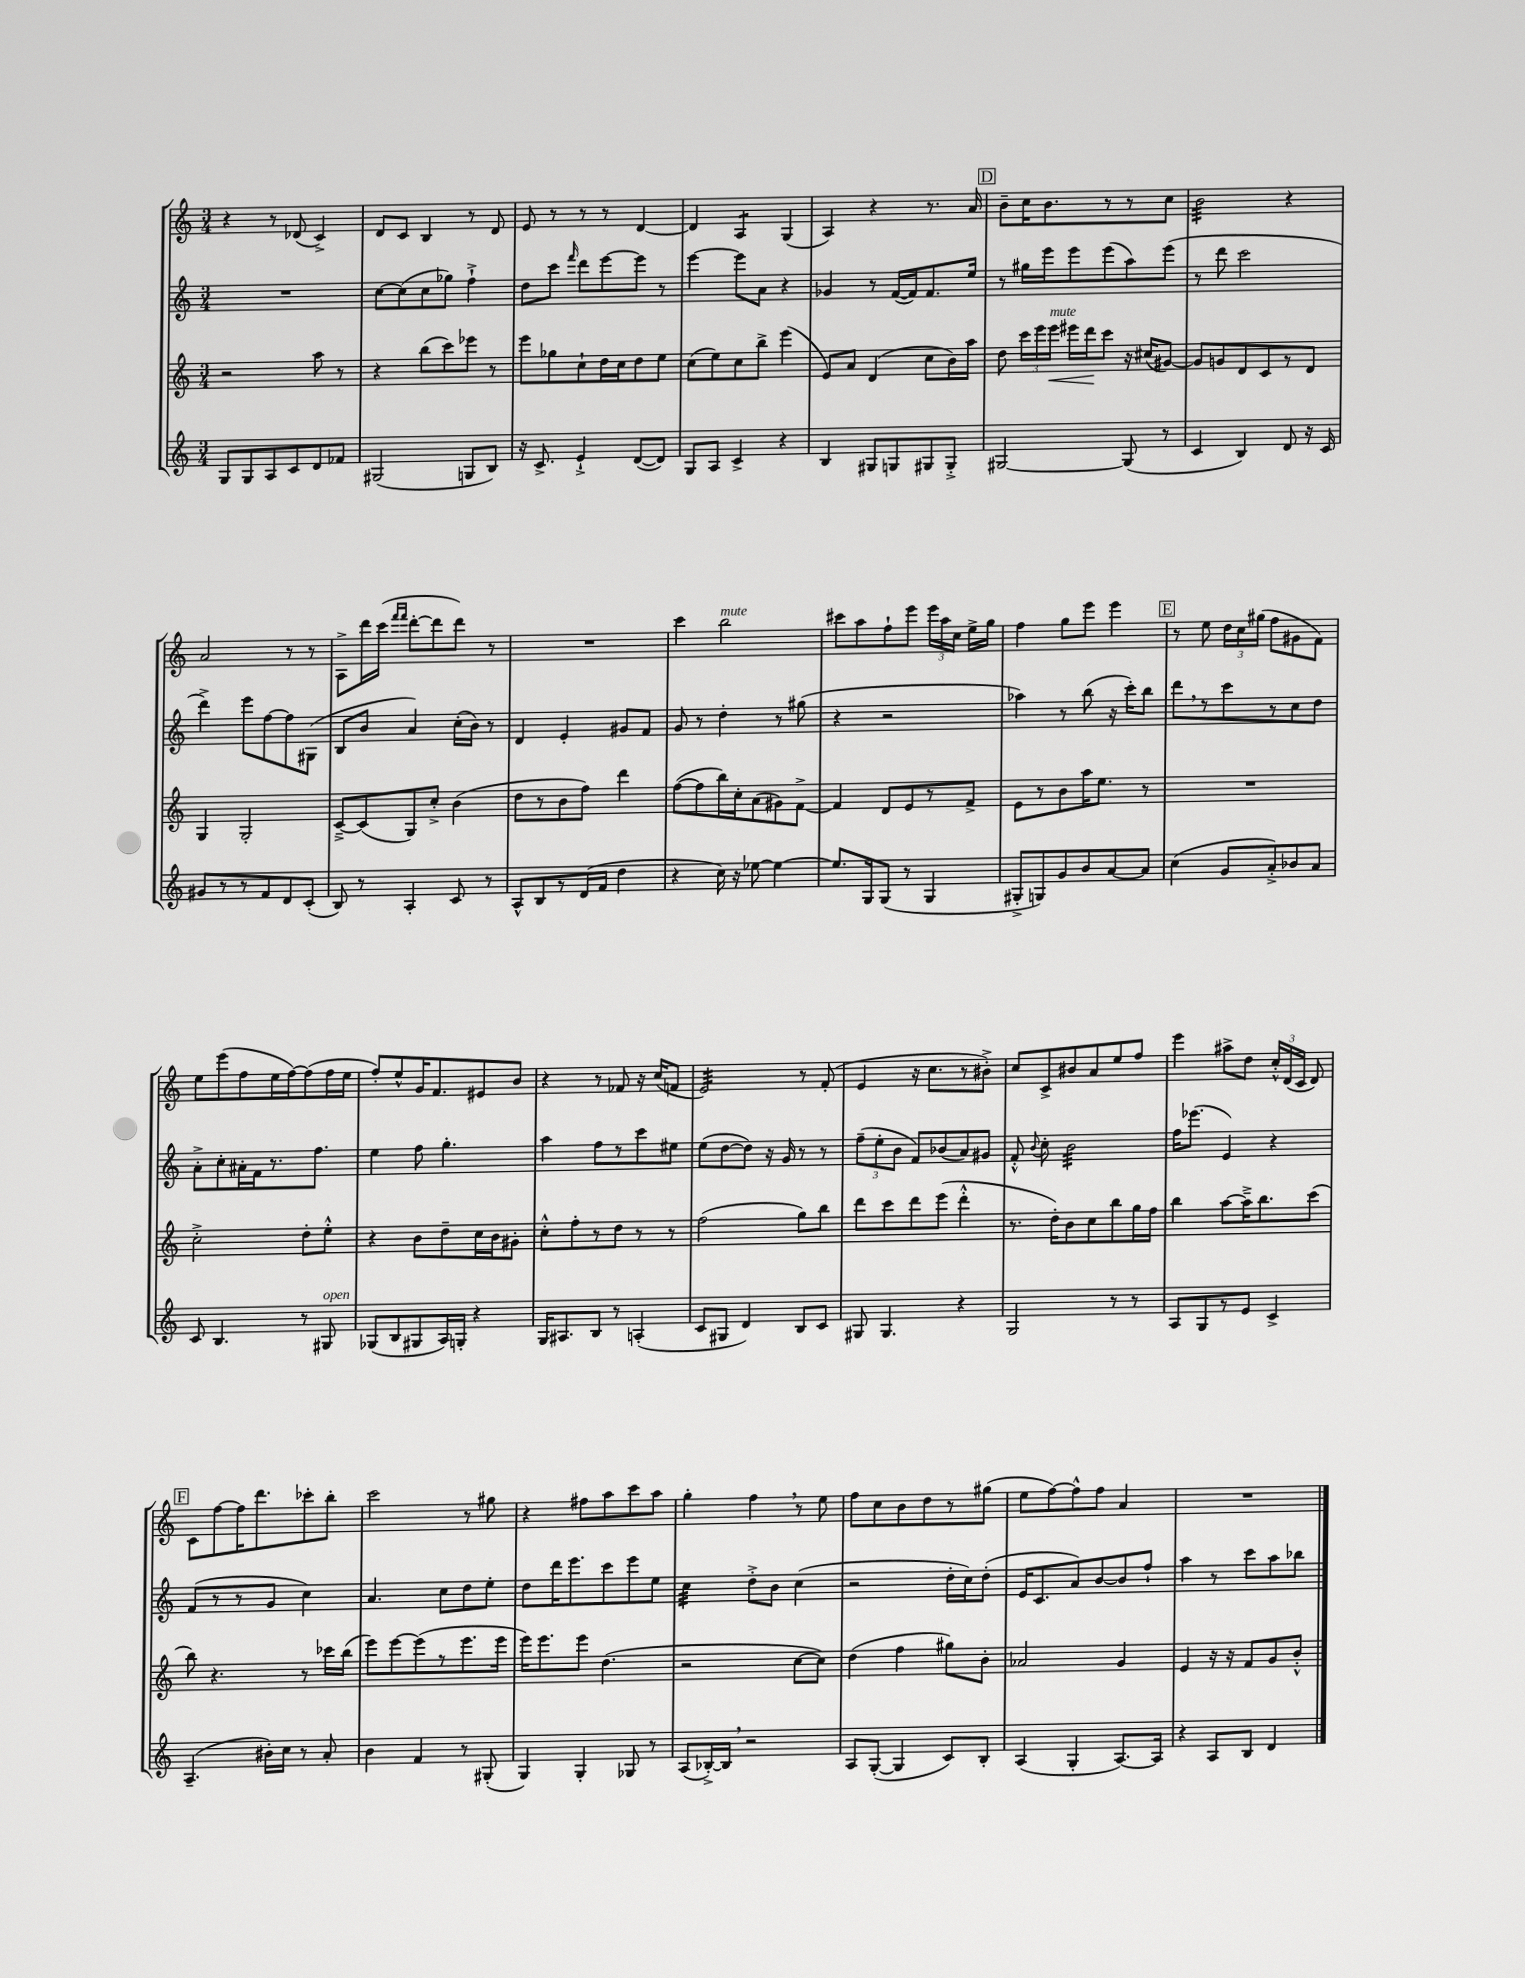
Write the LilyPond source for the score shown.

<<
\new StaffGroup <<
\new Staff = "s0" {
    \clef treble \key c \major \numericTimeSignature \time 3/4
    \autoBeamOff r4 r8 des'8( c'4->) |
    d'8[ c'8] b4 r8 d'8 |
    e'8 r8 r8 r8 d'4~ |
    d'4 a4:8 g4( |
    a4) r4 r8. a'16 |
    \mark \markup { \box "D" } b'8[-- c''16 b'8. r8 r8 c''8] |
    b'2:32 r4 |
    a'2 r8 r8 |
    a8[-> d'''16 c'''16]( \grace { f'''16[ f'''16] } d'''8[~-. d'''8 d'''8]) r8 |
    R2. |
    c'''4 b''2^\markup { \italic "mute" } |
    cis'''8[ a''8 f''8-! e'''8] \tuplet 3/2 { e'''16[ a''16 c''16] } e''16[-> g''16] |
    f''4 g''8[ e'''8] e'''4 |
    \mark \markup { \box "E" } r8 e''8 \tuplet 3/2 { d''16[ c''16 gis''16]( } f''8[ gis'8 f'8]) |
    e''8[ e'''8( f''8 e''16 f''16~) f''8( f''16 e''16] |
    f''8[-.) e''8-^ g'16 f'8. eis'8 b'8] |
    r4 r8 fes'8 r16 c''16[( f'8] |
    e'2:32) r8 f'8-.( |
    e'4 r16 c''8.[ r8 bis'8]-.->) |
    c''8[ c'8-> bis'8 a'8 e''8 f''8] |
    e'''4 ais''8[-> d''8] \tuplet 3/2 { c''16[-.-^ d'16( c'16] } d'8) |
    \mark \markup { \box "F" } c'8[ f''8~ f''16 d'''8. ces'''8-. b''8]-. |
    c'''2 r8 gis''8 |
    r4 fis''8[ a''8 c'''8 a''8] |
    g''4-. f''4 \breathe r8 e''8 |
    f''8[ c''8 b'8 d''8 r8 gis''8]( |
    e''8[ f''8~) f''8-^ f''8] a'4 |
    R2. \bar "|." |
}
\new Staff = "s1" {
    \clef treble \key c \major \numericTimeSignature \time 3/4
    \autoBeamOff R2. |
    c''8[~ c''8( c''8 ges''8]) f''4-!-> |
    d''8[ c'''8] \grace { f'''16 } d'''8[ e'''8~ e'''8] r8 |
    e'''4~ e'''8[ a'8] r4 |
    ges'4 r8 f'16[~( f'16) f'8. e''16] |
    \mark \markup { \box "D" } r8 gis''16[ e'''16 e'''8 e'''8( a''8) e'''8]( |
    r8 d'''8 c'''2 |
    d'''4->) e'''8[ f''8~ f''8 gis8]( |
    b8[ b'8] a'4) c''16[-.( b'16]) r8 |
    d'4 e'4-. gis'8[ f'8] |
    g'8 r8 d''4-. r8 gis''8( |
    r4 r2 |
    aes''4) r8 b''8( r16 c'''16[-.) b''8] |
    \mark \markup { \box "E" } d'''8[ \breathe r8 c'''8 r8 c''8 d''8] |
    a'8[-.-> c''8-. ais'16-. f'16 r8. f''8.] |
    e''4 f''8 g''4.-. |
    a''4 f''8[ r8 c'''8 eis''8] |
    e''8[( d''8~ d''8]) r16 g'16 r8 r8 |
    \tuplet 3/2 { f''8[--( e''8-. b'8] } f'8[) bes'8( a'8) gis'8] |
    f'8-.-^ \appoggiatura { b'8 } c''8-. b'2:32 |
    f''16[ ees'''8.]( e'4) r4 |
    \mark \markup { \box "F" } f'8[( r8 r8 g'8] c''4) |
    a'4. c''8[ d''8 e''8]-. |
    d''8[ d'''16 e'''8. c'''8 e'''8 e''8] |
    c''4:32 d''8[-.-> b'8] c''4( |
    r2 d''16[-. c''16) d''8]-.( |
    e'16[ c'8. a'8) b'8~ b'8 f''8]-! |
    a''4 r8 c'''8[ a''8 bes''8] \bar "|." |
}
\new Staff = "s2" {
    \clef treble \key c \major \numericTimeSignature \time 3/4
    \autoBeamOff r2 a''8 r8 |
    r4 b''8[( c'''8) ees'''8] r8 |
    e'''8[ ges''8 c''8-! d''16 c''16 d''8 e''8] |
    c''8[( e''8) c''8 b''8]-> e'''4( |
    e'8[) a'8] d'4( c''8[ b'16) a''16] |
    \mark \markup { \box "D" } d''8 \tuplet 3/2 { c'''16[ e'''16 e'''16]\<^\markup { \italic "mute" } } eis'''16[ d'''16\! c'''8] r16 cis''16[( gis'8]~) |
    gis'8[ g'8 d'8 c'8 r8 d'8] |
    g4 g2-. |
    c'8[~---> c'8( g8) c''8]-.-> b'4( |
    d''8[ r8 b'8 f''8]) d'''4 |
    f''8[~( f''8 b''16) c''16-. a'8( gis'8) f'8]~-> |
    f'4 d'8[ e'8 r8 f'8]-> |
    e'8[ r8 b'8 a''16 e''8.] r8 |
    \mark \markup { \box "E" } R2. |
    c''2-.-> d''8[-. e''8]-.-^ |
    r4 b'8[ d''8-- c''16 b'16 gis'8]-. |
    c''8[-.-^ f''8-. r8 d''8] r8 r8 |
    f''2( g''8[) b''8] |
    d'''8[ c'''8 d'''8 e'''8]( d'''4-.-^ |
    r8. d''16[-.) b'8 c''8 b''8 g''16 f''16] |
    b''4 a''8[~ a''16---> b''8. c'''8]( |
    \mark \markup { \box "F" } b''8) r4. r8 ces'''16[ b''16]( |
    e'''8[) e'''8~ e'''8( r8 e'''8. e'''16] |
    e'''16[) e'''8. e'''8] d''4.( |
    r2 c''8[~ c''8]) |
    d''4( f''4 gis''8[) b'8]-. |
    aes'2 g'4 |
    e'4 r16 r16 f'8[ g'8 b'8]-.-^ \bar "|." |
}
\new Staff = "s3" {
    \clef treble \key c \major \numericTimeSignature \time 3/4
    \autoBeamOff g8[ g8 a8 c'8 d'8 fes'8] |
    gis2( g8[ b8]) |
    r16 c'8.-> e'4-!-> d'8[~( d'8]) |
    g8[ a8] c'4-> r4 |
    b4 gis8[ g8 gis8 gis8]-.-> |
    \mark \markup { \box "D" } gis2~ gis8( r8 |
    c'4 b4) d'8 r16 c'16 |
    gis'8[ r8 r8 f'8 d'8 c'8]-.( |
    b8) r8 a4-. c'8 r8 |
    a8[-^ b8 r8 d'16( f'16] d''4 |
    r4 c''16) r16 ees''8~ ees''4~ |
    ees''8.[ g16 g8]( r8 g4 |
    gis8[-.-> g8) g'8 b'8 a'8~ a'8] |
    \mark \markup { \box "E" } c''4( g'8[ a'8-.->) bes'8 a'8] |
    c'8 b4. r8 gis8^\markup { \italic "open" } |
    ges8[( b8 gis8 a16) g16]-. r4 |
    g16[ ais8. b8] r8 a4-.( |
    c'8[ gis8] d'4) b8[ c'8] |
    gis8 gis4. r4 |
    g2 r8 r8 |
    a8[ g8 r8 e'8] c'4-> |
    \mark \markup { \box "F" } a4.--( bis'16[-.) c''16] r8 a'8-. |
    b'4 f'4 r8 gis8-.( |
    g4) g4-. ges8 r8 |
    a8[( bes16~-.->) bes16] \breathe r2 |
    a8[ g8]~-.( g4 c'8[) b8]-. |
    a4( g4-. a8.[~) a16] |
    r4 a8[ b8] d'4 \bar "|." |
}
>>
>>
\layout { \context { \Score \remove "Bar_number_engraver" } }
